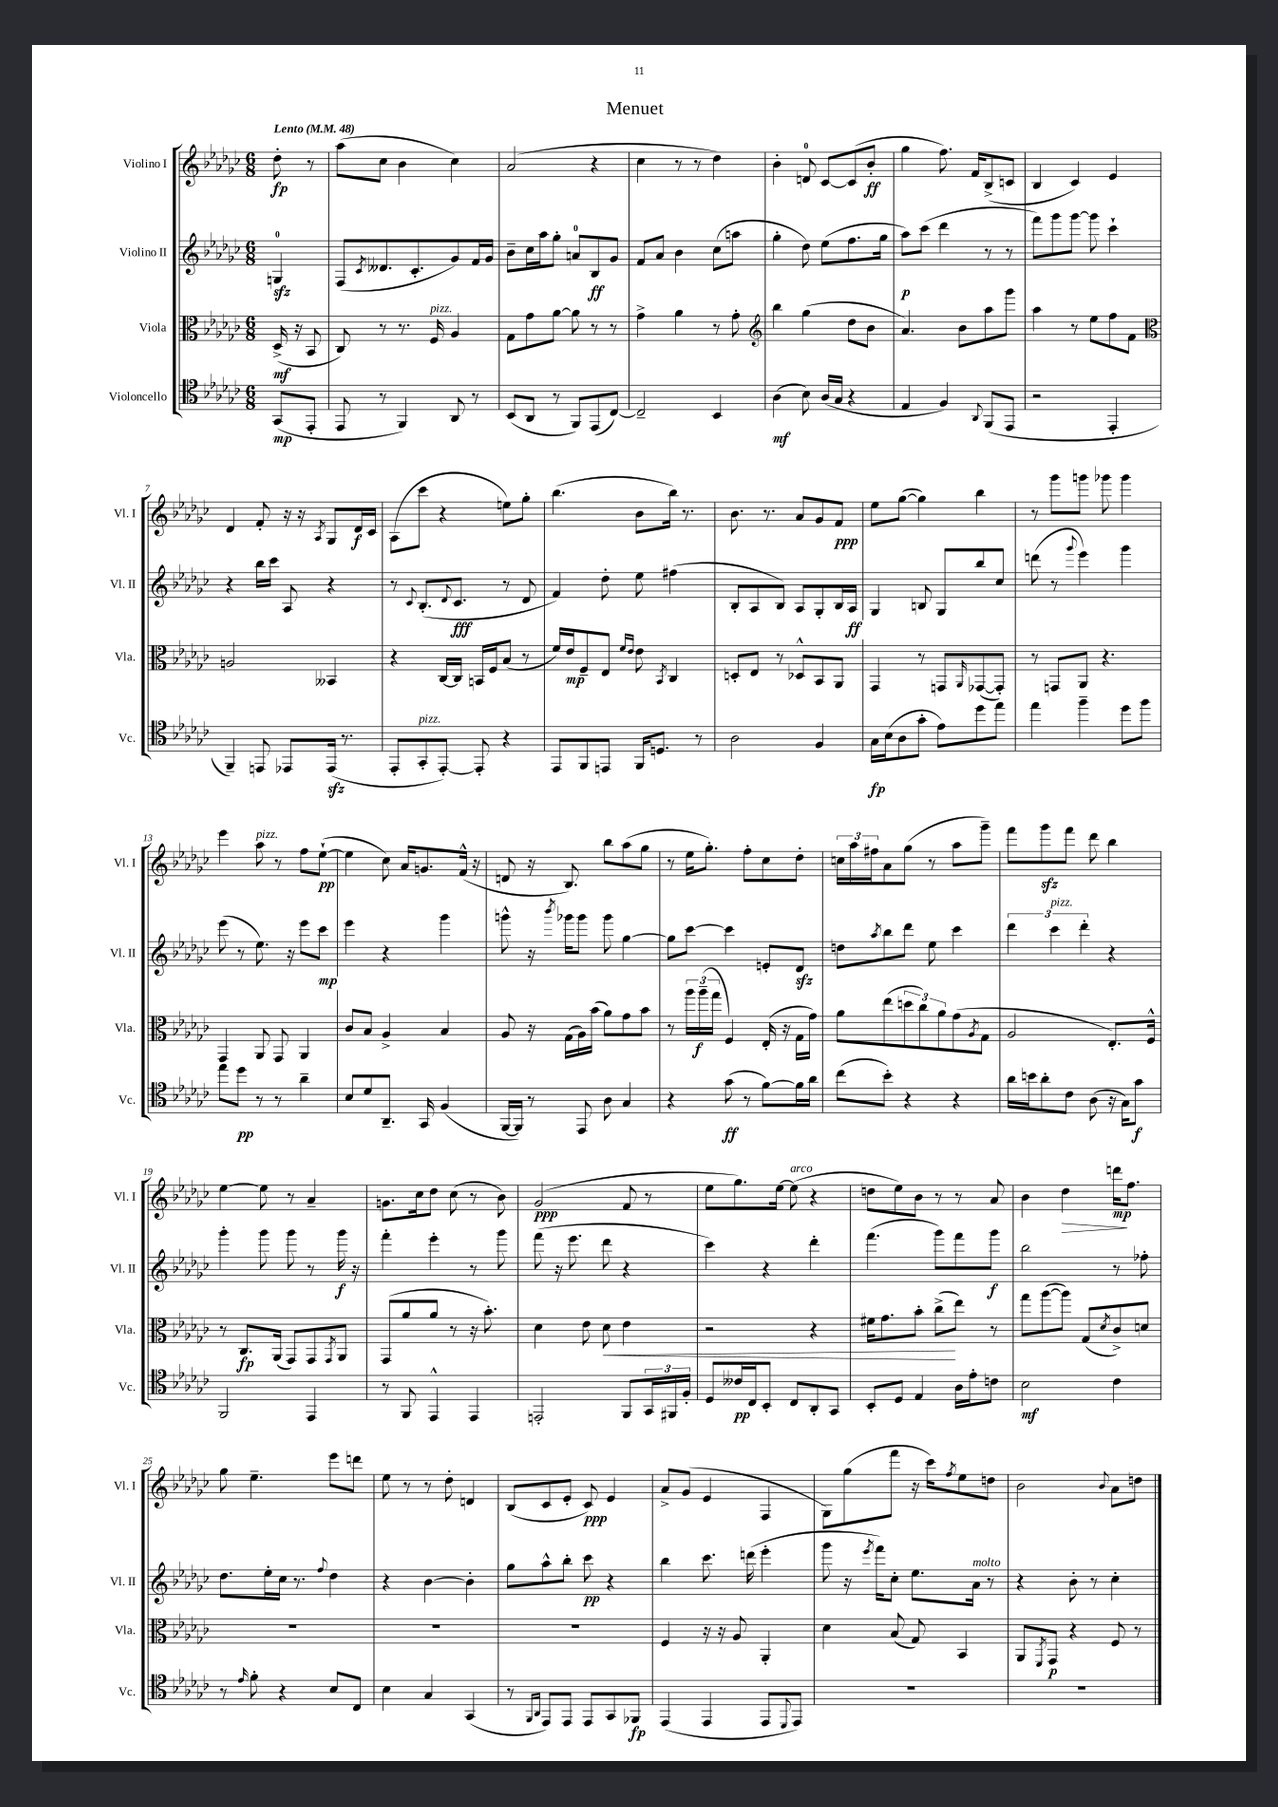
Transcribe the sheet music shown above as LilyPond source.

\header { title = "Menuet" }
<<
\new StaffGroup <<
\new Staff = "s0" \with { instrumentName = "Violino I" shortInstrumentName = "Vl. I" } {
    \clef treble \key ges \major \numericTimeSignature \time 6/8 \partial 4 \tempo "Lento" 4 = 48
    des''8-.\fp r8 |
    aes''8( ces''8 bes'4 ces''4) |
    aes'2( r4 |
    ces''4 r8 r8 des''4) |
    bes'4-. d'8-0 ces'8~ ces'8( bes'8-.\ff |
    ges''4 f''8.) f'16 bes8->( c'8 |
    bes4 ces'4) ees'4 |
    des'4 f'8-. r16 r16 \acciaccatura { aes8 } ges8 des'16\f ces'16 |
    aes8( ces'''8 r4 e''8) ges''8-. |
    bes''4.( bes'8 bes''16) r8. |
    bes'8. r8. aes'8 ges'8 f'8\ppp |
    ees''8 ges''8~( ges''4) bes''4 |
    r8 ges'''8 g'''8 ges'''8 ges'''4 |
    ees'''4 aes''8^\markup { \italic "pizz." } r8 f''8 ees''8~-!\pp( |
    ees''4 ces''8) aes'16 g'8. f'16-^( r16 |
    d'8 r16 bes8.) bes''8 aes''8( ges''8 |
    r8 ees''16 ges''8.-.) f''8-. ces''8 des''8-. |
    \tuplet 3/2 { c''16 aes''16 fis''16 } aes'8 ges''8( r8 aes''8 ges'''8--) |
    f'''8 ges'''8\sfz f'''8 des'''8 bes''4 |
    ees''4~ ees''8 r8 aes'4-- |
    g'8. ces''16 des''8 ces''8( r8 bes'8) |
    ges'2\ppp( f'8 r8 |
    ees''8 ges''8.) ees''16~ ees''8^\markup { \italic "arco" }( r4 |
    d''8 ees''8) bes'8 r8 r8 aes'8 |
    bes'4 des''4\> d'''16\mp\! f''8. |
    ges''8 ees''4.-- ees'''8 d'''8 |
    ees''8 r8 r8 des''8-. d'4 |
    bes8( ces'8 ees'8-. ces'8\ppp) ees'4 |
    aes'8-> ges'8( ees'4 f4 |
    ges8) ges''8( f'''8 r16 ces'''16) \acciaccatura { f''8 } ees''8 d''8 |
    bes'2 \appoggiatura { bes'8 } aes'8 d''8 \bar "|." |
}
\new Staff = "s1" \with { instrumentName = "Violino II" shortInstrumentName = "Vl. II" } {
    \clef treble \key ges \major \numericTimeSignature \time 6/8 \partial 4
    g4-0\sfz |
    f8( \acciaccatura { ces'8 } deses'8. ces'8.-. ges'8) f'16 ges'16 |
    bes'8-- ces''16 aes''16 ges''8-. a'8-0 bes8\ff ges'8 |
    f'8 aes'8 bes'4 ces''8( a''8 |
    ges''4-. des''8) ees''8( f''8. ges''16 |
    aes''8\p) ces'''8( des'''4 r8 r8 |
    f'''8) ges'''8 ges'''8~ ges'''8 ces'''4-! |
    r4 bes''16 ces'''16 aes8 r4 |
    r8 \appoggiatura { ces'8 } bes8.-.( \appoggiatura { des'8 } ces'8.\fff r8 des'8 |
    f'4) des''8-. ees''8 fis''4( |
    bes8-. aes8 bes8) aes8 ges8-. bes16 aes16\ff |
    ges4 b8 ges8 bes''8 ces''8 |
    d'''8( r8 \appoggiatura { ges'''8 } ees'''4) ges'''4 |
    ees'''8( r8 ees''8.) r16 ees'''8 ces'''8\mp |
    ees'''4 r4 ges'''4 |
    g'''8-^ r16 \acciaccatura { bes'''8 } ges'''16 ges'''8 ges'''8 ges''4~ |
    ges''8 ces'''8~ ces'''4 e'8-. des'8\sfz |
    d''8 \acciaccatura { aes''8 } bes''8 des'''8 ees''8 ces'''4 |
    \tuplet 3/2 { des'''4 ces'''4^\markup { \italic "pizz." } des'''4-. } r4 |
    ges'''4-. ges'''8 ges'''8 r8 ges'''16\f r16 |
    f'''4-. ees'''4-. r8 ges'''8 |
    f'''8( r16 ees'''8. des'''8 r4 |
    ces'''4) r4 des'''4-. |
    f'''4.( ges'''8) f'''8 ges'''8\f |
    bes''2 r8 fes''8-. |
    des''8. ees''16-. ces''16 r8. \appoggiatura { f''8 } des''4 |
    r4 bes'4~ bes'4-. |
    ges''8 aes''8-^ bes''8-. ces'''8\pp r4 |
    bes''4 ces'''8. d'''16( ees'''4-. |
    ges'''8 r16 \acciaccatura { ees'''8 } f'''16) ces''8-. ees''8. aes'16^\markup { \italic "molto" } r8 |
    r4 bes'8-. r8 ces''4-. \bar "|." |
}
\new Staff = "s2" \with { instrumentName = "Viola" shortInstrumentName = "Vla." } {
    \clef alto \key ges \major \numericTimeSignature \time 6/8 \partial 4
    des16->\mf( r16 bes,8 |
    ces8) r8 r8. f16^\markup { \italic "pizz." } aes4 |
    ges8 ges'8 aes'8~ aes'8 r8 r8 |
    ges'4-> aes'4 r8 ges'8-. |
    \clef treble bes''4 ges''4( des''8 bes'8 |
    aes'4.) bes'8 aes''8 ges'''8 |
    aes''4 r8 ees''8 f''8 f'8 |
    \clef alto a2 beses,4 |
    r4 ces16~ ces16 b,16 f16 bes8( r8 |
    f'16) ees'16\mp f8-- ees8 \grace { f'16 ees'16 } ees'8 \acciaccatura { bes,8 } ces4 |
    d8-. ees8 r8 des8-^ bes,8 aes,8 |
    ges,4 r8 g,8 \grace { aes,16 } ges,8~( ges,8-.) |
    r8 g,8 aes,8 r4. |
    ges,4 aes,8 ges,8 aes,4 |
    ces'8 bes8 aes4-> bes4 |
    aes8 r16 ges16( aes16) bes'16( aes'8) ges'8 bes'8 |
    r8 \tuplet 3/2 { aes''16 aes''16--\f( ges''16 } f4) ees16-.( r16 ges16 ges'16) |
    aes'8 ees''8( \tuplet 3/2 { d''8 ces''8) aes'8 } ges'8( \acciaccatura { aes8 } ges8 |
    aes2 ees8.-.) f16-^ |
    r8 ces8.\fp aes,16( ges,8) ges,8 \acciaccatura { ges,8 } aes,8 |
    ges,8( aes'8 aes'8 r8 r16 bes'8.-.) |
    des'4 ees'8 des'8\< ees'4 |
    r2 r4 |
    fis'16 ges'8. bes'8-. ces''8->\!( ees''8) r8 |
    ges''8 aes''8~( aes''8) ges8( \acciaccatura { des'8 } ces'8->) d'8 |
    R2. |
    R2. |
    R2. |
    f4 r16 r16 aes8 aes,4-. |
    des'4 bes8( ges8) bes,4 |
    aes,8 \acciaccatura { f,8 } ges,8\p r4 f8 r8 \bar "|." |
}
\new Staff = "s3" \with { instrumentName = "Violoncello" shortInstrumentName = "Vc." } {
    \clef tenor \key ges \major \numericTimeSignature \time 6/8 \partial 4
    ges,8\mp( ees,8-. |
    ees,8 r8 f,4) aes,8 r8 |
    bes,8( aes,8 r8 f,8) ees,8( ces8~) |
    ces2-- bes,4 |
    aes4\mf( bes8) aes16( ges16 r4 |
    ees4 f4) \appoggiatura { aes,8 } f,8( ees,8 |
    r2 ees,4-. |
    f,4--) e,8 ees,8 ees,16\sfz( r8. |
    ees,8-. ges,8-.^\markup { \italic "pizz." } ees,8~-.) ees,8-. r4 |
    ees,8 f,8 e,8 f,16 d8. r8 |
    aes2 f4 |
    ges16\fp bes16( aes8 ges'8-. ees'8) des''8 ees''8 |
    ees''4 f''4-- des''8 f''8 |
    ees''8 des''8\pp r8 r8 aes'4-- |
    bes8 des'8 aes,8.-- ges,16 f4( |
    f,16~ f,16) r8 ees,8 aes8 ges4 |
    r4 ges'8\ff( r8 f'8~) f'16 aes'16 |
    ces''8( bes'8-.) r4 r4 |
    aes'16 b'16 aes'8-. ces'8 aes8( r16 ges16) ges'8\f |
    f,2 ees,4 |
    r8 f,8 ees,4-^ ees,4 |
    e,2-. f,8 \tuplet 3/2 { ges,16 fis,16 f16-. } |
    des8 ceses'16\pp ces16 bes,8-. ces8 aes,8-. ges,8 |
    bes,8-. des8 ees4 aes16 ees'16-. c'8 |
    bes2\mf ces'4 |
    r8 \grace { ees'16 } f'8-. r4 bes8 ces8 |
    bes4 ges4 ges,4( |
    r8 \grace { f,16 aes,16 } ees,8) ees,8 ees,8 ges,8 fes,8\fp |
    ees,4( ees,4 ees,8 \appoggiatura { des,8 } ees,8) |
    R2. |
    R2. \bar "|." |
}
>>
>>
